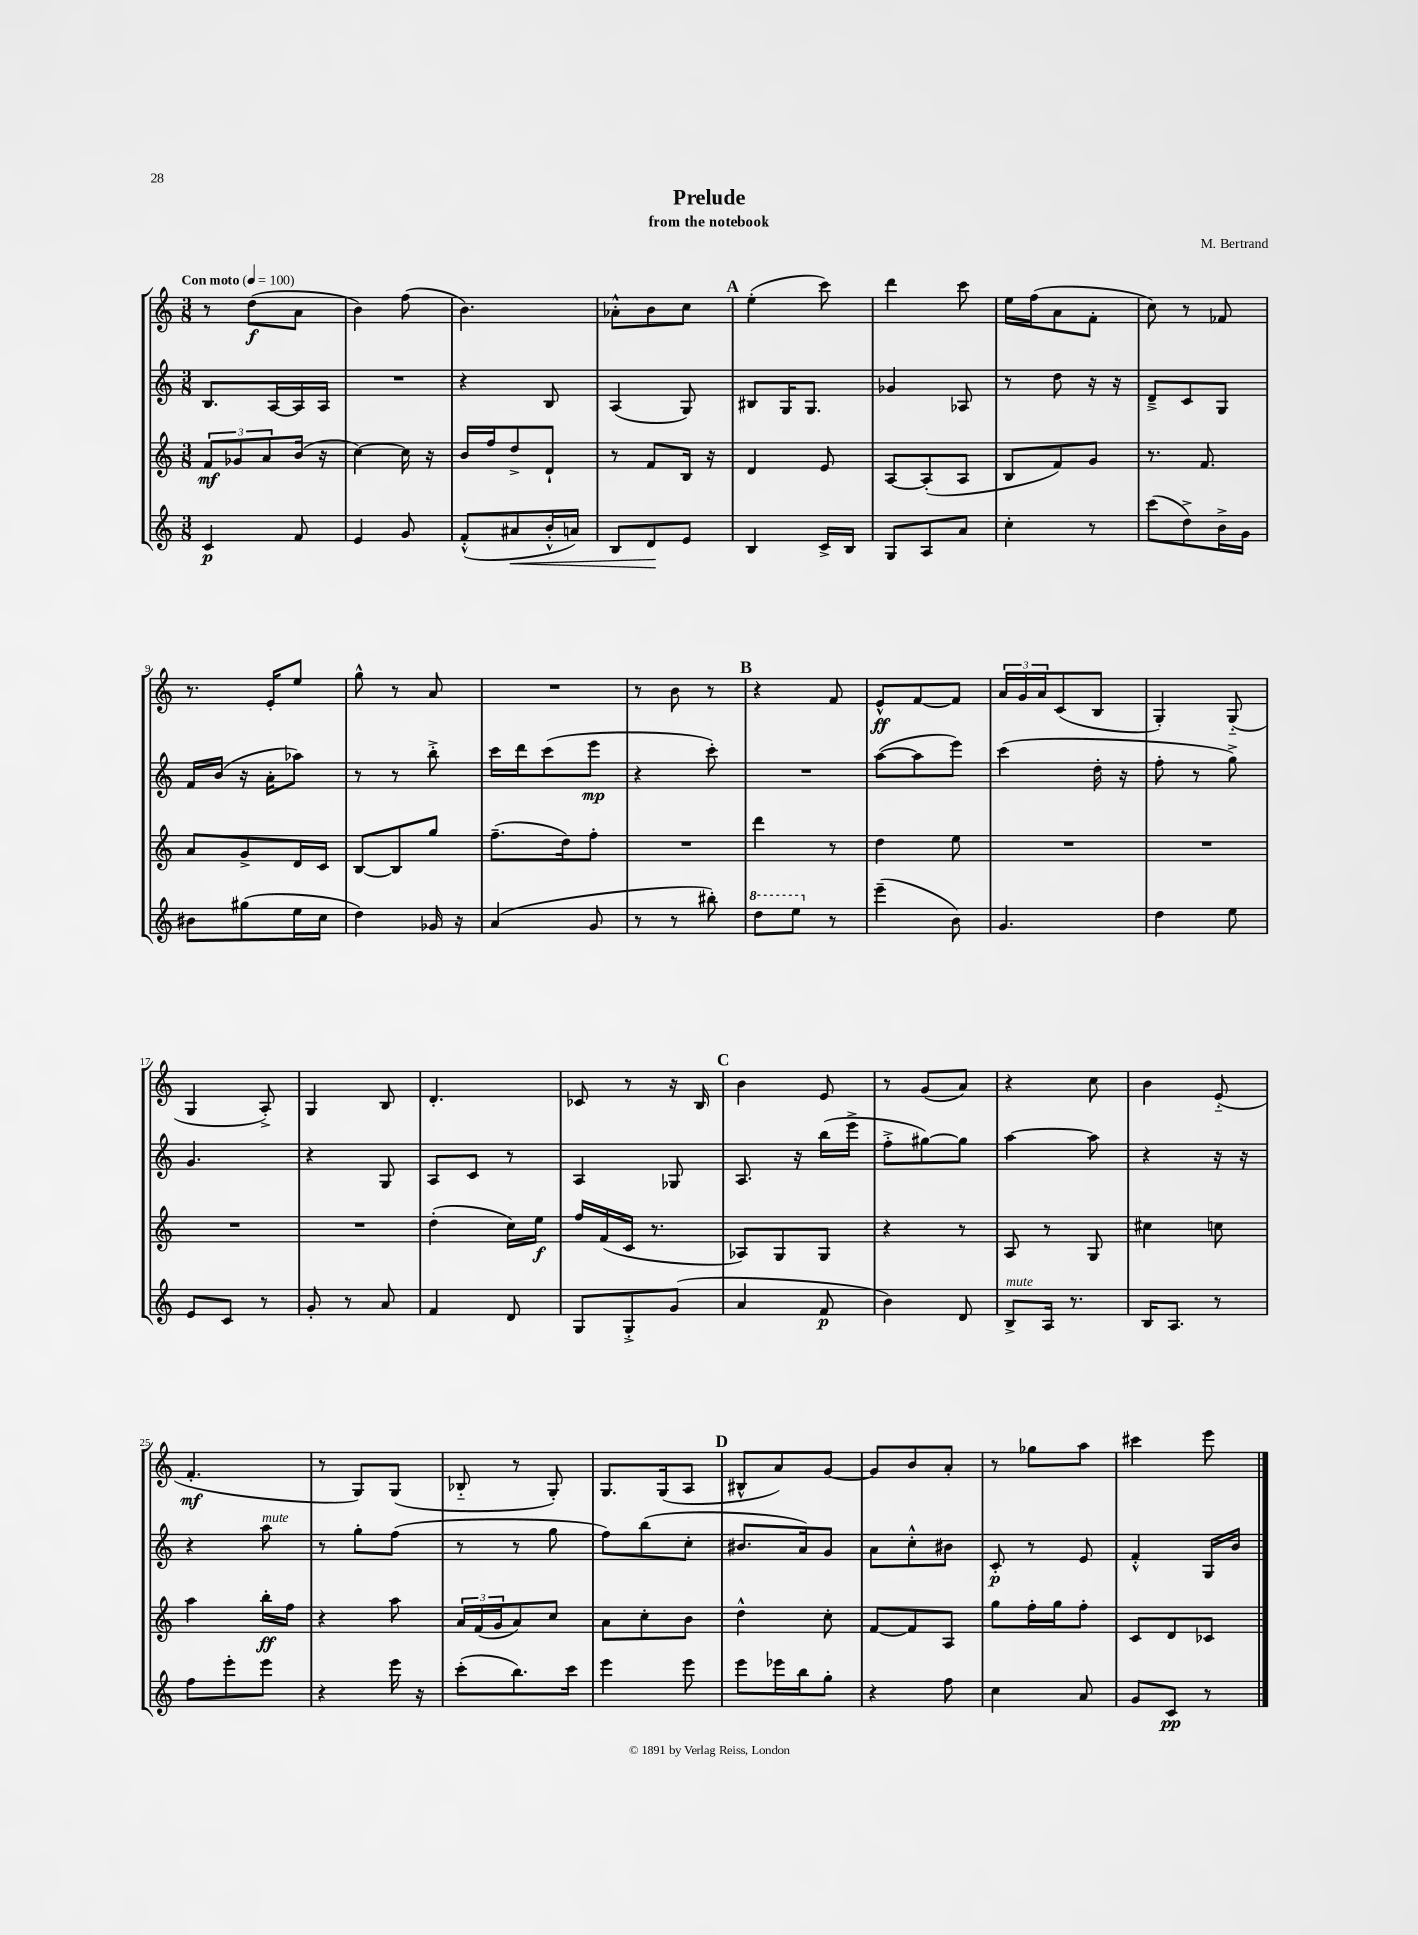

**kern	**dynam	**kern	**dynam	**kern	**dynam	**kern	**dynam
*part4	*part4	*part3	*part3	*part2	*part2	*part1	*part1
*staff4	*staff4	*staff3	*staff3	*staff2	*staff2	*staff1	*staff1
*clefG2	*	*clefG2	*	*clefG2	*	*clefG2	*
*k[]	*	*k[]	*	*k[]	*	*k[]	*
*M3/8	*	*M3/8	*	*M3/8	*	*M3/8	*
*MM100	*	*MM100	*	*MM100	*	*MM100	*
=1	=1	=1	=1	=1	=1	=1	=1
!	!	!	!	!	!	!LO:TX:a:B:t=Con moto	!
4c/	p	12f/L	mf	8.B/L	.	8r	.
.	.	12g-X/	.	.	.	.	.
.	.	.	.	.	.	(8dd\L	f
.	.	12a/	.	.	.	.	.
.	.	.	.	[16A/L	.	.	.
8f/	.	(16b/Jk	.	16A/]	.	8a\J	.
.	.	16r	.	16A/JJ	.	.	.
=2	=2	=2	=2	=2	=2	=2	=2
4e/	.	[4cc\)	.	4.r	.	4b\)	.
8g/	.	16cc\]	.	.	.	(8ff\	.
.	.	16r	.	.	.	.	.
=3	=3	=3	=3	=3	=3	=3	=3
(8f'^^/L	.	16b/LL	.	4r	.	4.b\)	.
.	.	16ff/J	.	.	.	.	.
!	!LO:HP:b	!	!	!	!	!	!
8a#X/	<	8dd^/	.	.	.	.	.
16b'^^/L	.	8d`/J	.	8B/	.	.	.
16an/JJ)	.	.	.	.	.	.	.
=4	=4	=4	=4	=4	=4	=4	=4
8B/L	.	8r	.	(4A/	.	8a-X'^^\L	.
8d/	.	8f/L	.	.	.	8b\	.
8e/J	[	16B/Jk	.	8G/)	.	8cc\J	.
.	.	16r	.	.	.	.	.
!!LO:REH:place=s1:t=A
=5	=5	=5	=5	=5	=5	=5	=5
4B/	.	4d/	.	8B#X/L	.	(4ee'\	.
.	.	.	.	16G/K	.	.	.
.	.	.	.	8.G/J	.	.	.
16c^/LL	.	8e/	.	.	.	8ccc\)	.
16B/JJ	.	.	.	.	.	.	.
=6	=6	=6	=6	=6	=6	=6	=6
8G/L	.	[8A/L	.	4g-X/	.	4ddd\	.
8A/	.	(8A'/]	.	.	.	.	.
8a/J	.	8A/J	.	8A-X/	.	8ccc\	.
=7	=7	=7	=7	=7	=7	=7	=7
4cc'\	.	8B/L	.	8r	.	16ee\LL	.
.	.	.	.	.	.	(16ff\J	.
.	.	8f/)	.	8dd\	.	8a\	.
8r	.	8g/J	.	16r	.	8f'\J	.
.	.	.	.	16r	.	.	.
=8	=8	=8	=8	=8	=8	=8	=8
(8ccc\L	.	8.r	.	8d~^/L	.	8cc\)	.
8dd^\)	.	.	.	8c/	.	8r	.
.	.	8.f/	.	.	.	.	.
16b^\L	.	.	.	8G/J	.	8f-X/	.
16g\JJ	.	.	.	.	.	.	.
!!LO:LB:g=z
=9	=9	=9	=9	=9	=9	=9	=9
8b#X\L	.	8a/L	.	16f/LL	.	8.r	.
.	.	.	.	(16b/JJ	.	.	.
(8gg#X\	.	8g^/	.	16r	.	.	.
.	.	.	.	16a'\KL	.	16e'/KL	.
16ee\L	.	16d/L	.	8aa-X\J)	.	8ee/J	.
16cc\JJ	.	16c/JJ	.	.	.	.	.
=10	=10	=10	=10	=10	=10	=10	=10
4dd\)	.	[8B/L	.	8r	.	8gg^^\	.
.	.	8B/]	.	8r	.	8r	.
16g-X/	.	8gg/J	.	8bb'^\	.	8a/	.
16r	.	.	.	.	.	.	.
=11	=11	=11	=11	=11	=11	=11	=11
(4a/	.	(8.ff~\L	.	16ccc\LL	.	4.r	.
.	.	.	.	16ddd\J	.	.	.
.	.	.	.	(8ccc\	.	.	.
.	.	16dd\k)	.	.	.	.	.
8g/	.	8ff'\J	.	8eee\J	mp	.	.
=12	=12	=12	=12	=12	=12	=12	=12
8r	.	4.r	.	4r	.	8r	.
8r	.	.	.	.	.	8b\	.
8bb#X'\)	.	.	.	8ccc'\)	.	8r	.
!!LO:REH:place=s1:t=B
=13	=13	=13	=13	=13	=13	=13	=13
*8va	*	*	*	*	*	*	*
8ddd\L	.	4ddd\	.	4.r	.	4r	.
8eee\J	.	.	.	.	.	.	.
*X8va	*	*	*	*	*	*	*
8r	.	8r	.	.	.	8f/	.
=14	=14	=14	=14	=14	=14	=14	=14
(4eee~\	.	4dd\	.	([8aa\L	.	8e^^/L	ff
.	.	.	.	8aa\]	.	[8f/	.
8b\)	.	8ee\	.	8eee\J)	.	8f/J]	.
=15	=15	=15	=15	=15	=15	=15	=15
4.g/	.	4.r	.	(4ccc\	.	24a/LL	.
.	.	.	.	.	.	24g/	.
.	.	.	.	.	.	24a/J	.
.	.	.	.	.	.	(8c/	.
.	.	.	.	16dd'\	.	8B/J	.
.	.	.	.	16r	.	.	.
=16	=16	=16	=16	=16	=16	=16	=16
4dd\	.	4.r	.	8ff'\	.	4G'/)	.
.	.	.	.	8r	.	.	.
8ee\	.	.	.	8gg^\)	.	(8G/	.
!!LO:LB:g=z
=17	=17	=17	=17	=17	=17	=17	=17
8e/L	.	4.r	.	4.g/	.	4G/	.
8c/J	.	.	.	.	.	.	.
8r	.	.	.	.	.	8A'^/)	.
=18	=18	=18	=18	=18	=18	=18	=18
8g'/	.	4.r	.	4r	.	4G/	.
8r	.	.	.	.	.	.	.
8a/	.	.	.	8G/	.	8B/	.
=19	=19	=19	=19	=19	=19	=19	=19
4f/	.	(4dd'\	.	8A/L	.	4.d'/	.
.	.	.	.	8c/J	.	.	.
8d/	.	16cc\LL)	.	8r	.	.	.
.	.	16ee\JJ	f	.	.	.	.
=20	=20	=20	=20	=20	=20	=20	=20
8G/L	.	16ff/LL	.	4A/	.	8c-X/	.
.	.	(16f/	.	.	.	.	.
8G'^/	.	16c/JJ	.	.	.	8r	.
.	.	8.r	.	.	.	.	.
(8g/J	.	.	.	8G-X/	.	16r	.
.	.	.	.	.	.	16B/	.
!!LO:REH:place=s1:t=C
=21	=21	=21	=21	=21	=21	=21	=21
4a/	.	8A-X/L)	.	8.A/	.	4b\	.
.	.	8G/	.	.	.	.	.
.	.	.	.	16r	.	.	.
8f/	p	8G/J	.	(16bb\LL	.	8e/	.
.	.	.	.	16eee^\JJ	.	.	.
=22	=22	=22	=22	=22	=22	=22	=22
4b\)	.	4r	.	8ff'^\L	.	8r	.
.	.	.	.	[8gg#X\)	.	(8g/L	.
8d/	.	8r	.	8gg#\J]	.	8a/J)	.
=23	=23	=23	=23	=23	=23	=23	=23
!LO:TX:a:i:t=mute	!	!	!	!	!	!	!
8B^/L	.	8A/	.	[4aa\	.	4r	.
16A/Jk	.	8r	.	.	.	.	.
8.r	.	.	.	.	.	.	.
.	.	8G/	.	8aa\]	.	8cc\	.
=24	=24	=24	=24	=24	=24	=24	=24
16B/KL	.	4cc#X\	.	4r	.	4b\	.
8.A/J	.	.	.	.	.	.	.
8r	.	8ccn\	.	16r	.	(8e/	.
.	.	.	.	16r	.	.	.
!!LO:LB:g=z
=25	=25	=25	=25	=25	=25	=25	=25
8ff\L	.	4aa\	.	4r	.	4.f'/	mf
8eee'\	.	.	.	.	.	.	.
!	!	!	!	!LO:TX:a:i:t=mute	!	!	!
8eee\J	.	16bb'\LL	ff	8aa\	.	.	.
.	.	16ff\JJ	.	.	.	.	.
=26	=26	=26	=26	=26	=26	=26	=26
4r	.	4r	.	8r	.	8r	.
.	.	.	.	8gg'\L	.	8G/L)	.
16eee\	.	8aa\	.	(8ff\J	.	(8G/J	.
16r	.	.	.	.	.	.	.
=27	=27	=27	=27	=27	=27	=27	=27
(8ccc'\L	.	24a/LL	.	8r	.	8B-X/	.
.	.	(24f/	.	.	.	.	.
.	.	24g/J	.	.	.	.	.
8.bb\)	.	8a/)	.	8r	.	8r	.
.	.	8cc/J	.	8gg\	.	8G'/)	.
16ccc\Jk	.	.	.	.	.	.	.
=28	=28	=28	=28	=28	=28	=28	=28
4eee\	.	8a\L	.	8ff\L)	.	8.G/L	.
.	.	8cc'\	.	(8bb\	.	.	.
.	.	.	.	.	.	(16G/k	.
8eee\	.	8b\J	.	8cc'\J	.	8A/J	.
!!LO:REH:place=s1:t=D
=29	=29	=29	=29	=29	=29	=29	=29
8eee\L	.	4dd^^\	.	8.b#X/L	.	8B#X^^/L	.
16eee-X\L	.	.	.	.	.	8a/)	.
16bb\J	.	.	.	16a/k)	.	.	.
8gg'\J	.	8cc'\	.	8g/J	.	[8g/J	.
=30	=30	=30	=30	=30	=30	=30	=30
4r	.	[8f/L	.	8a\L	.	8g/L]	.
.	.	8f/]	.	8cc'^^\	.	8b/	.
8ff\	.	8A/J	.	8b#X\J	.	8a'/J	.
=31	=31	=31	=31	=31	=31	=31	=31
4cc\	.	8gg\L	.	8c'/	p	8r	.
.	.	16ff'\L	.	8r	.	8gg-X\L	.
.	.	16gg\J	.	.	.	.	.
8a/	.	8ff'\J	.	8e/	.	8aa\J	.
=32	=32	=32	=32	=32	=32	=32	=32
8g/L	.	8c/L	.	4f'^^/	.	4ccc#X\	.
8c/J	pp	8d/	.	.	.	.	.
8r	.	8c-X/J	.	16G/LL	.	8eee\	.
.	.	.	.	16b/JJ	.	.	.
==	==	==	==	==	==	==	==
*-	*-	*-	*-	*-	*-	*-	*-
